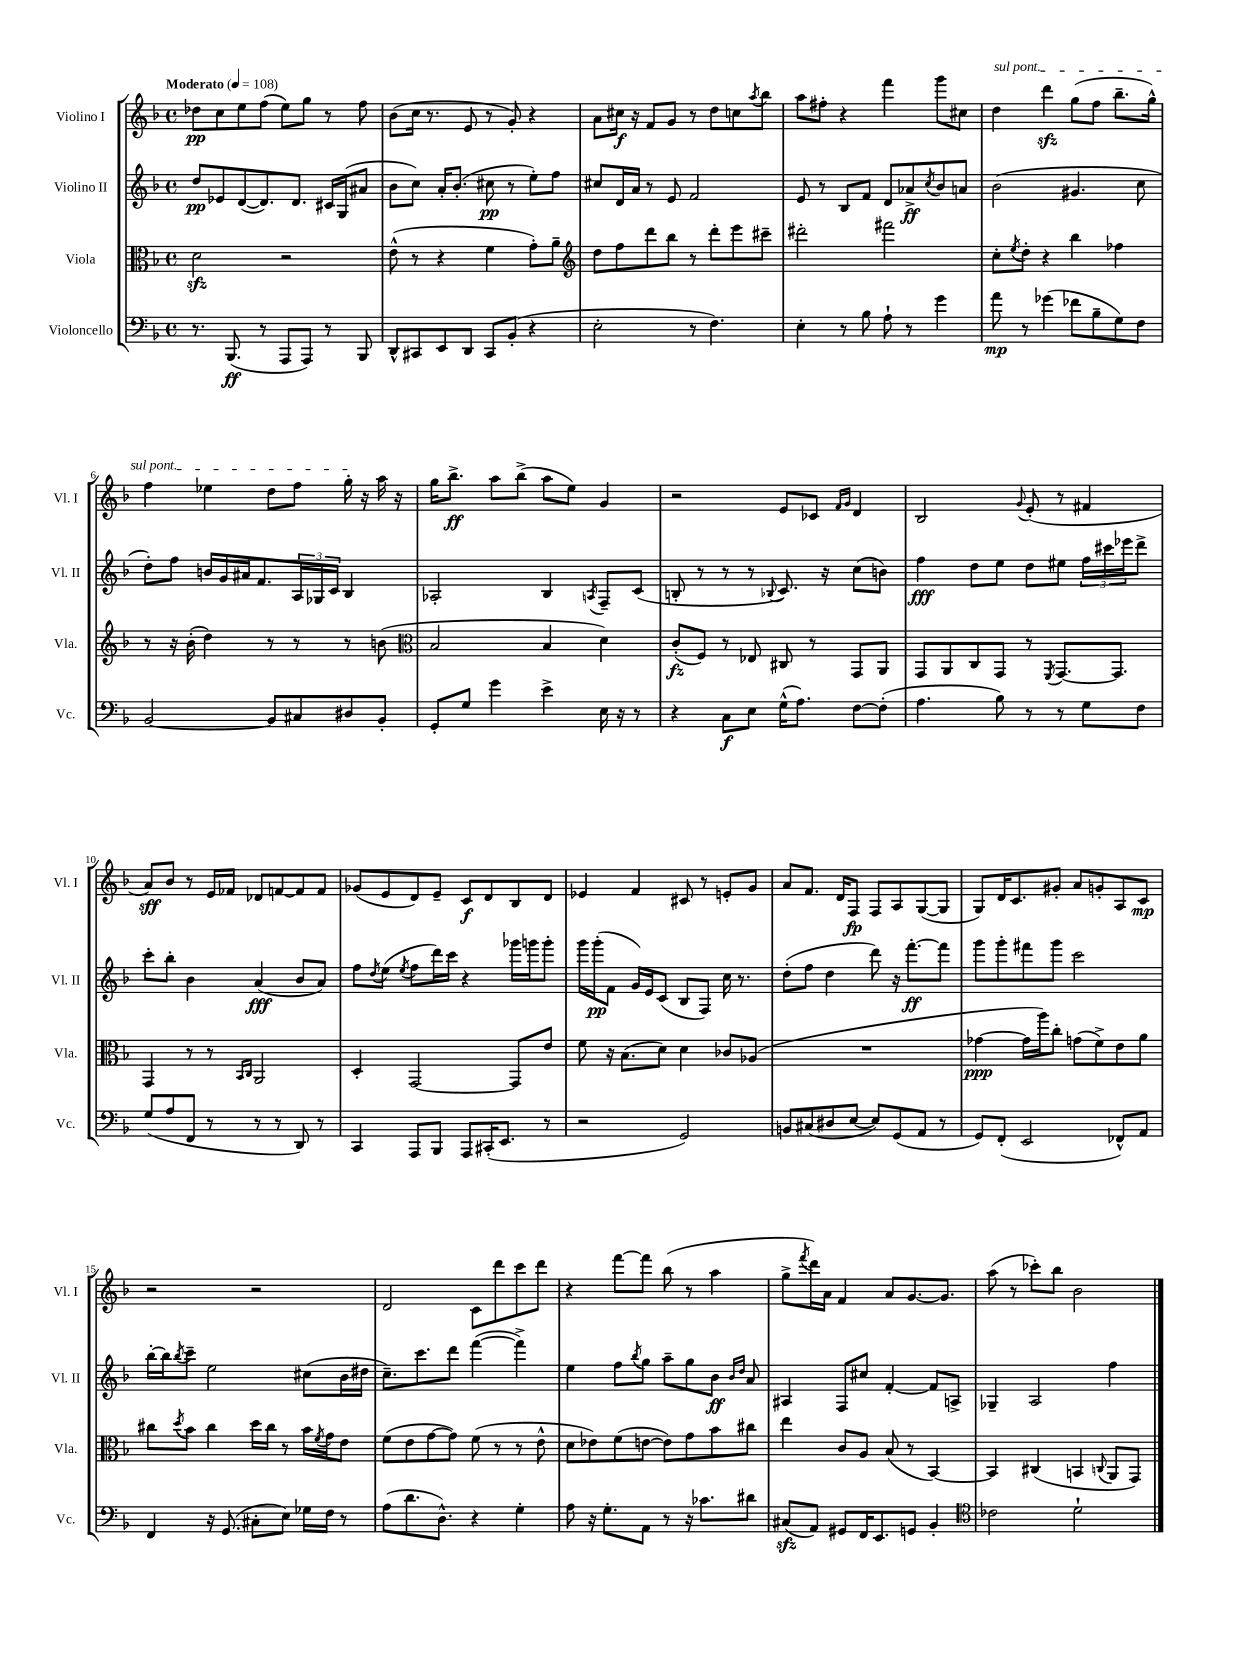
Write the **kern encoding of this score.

**kern	**dynam	**kern	**dynam	**kern	**dynam	**kern	**dynam
*part4	*part4	*part3	*part3	*part2	*part2	*part1	*part1
*staff4	*staff4	*staff3	*staff3	*staff2	*staff2	*staff1	*staff1
*I"Violoncello	*	*I"Viola	*	*I"Violino II	*	*I"Violino I	*
*I'Vc.	*	*I'Vla.	*	*I'Vl. II	*	*I'Vl. I	*
*clefF4	*	*clefC3	*	*clefG2	*	*clefG2	*
*k[b-]	*	*k[b-]	*	*k[b-]	*	*k[b-]	*
*M4/4	*	*M4/4	*	*M4/4	*	*M4/4	*
*met(c)	*	*met(c)	*	*met(c)	*	*met(c)	*
*MM108	*	*MM108	*	*MM108	*	*MM108	*
=1	=1	=1	=1	=1	=1	=1	=1
!	!	!	!	!	!	!LO:TX:a:B:t=Moderato	!
8.r	.	2dzz\	.	8dd/L	pp	8dd-X\L	pp
.	.	.	.	8e-X/	.	8cc\	.
(8.BBB-/	ff	.	.	.	.	.	.
.	.	.	.	([8d/	.	8ee\	.
8r	.	.	.	8.d/])	.	(8ff\J	.
8AAA/L	.	2r	.	.	.	8ee\L)	.
.	.	.	.	8.d/J	.	.	.
8AAA/J)	.	.	.	.	.	8gg\J	.
8r	.	.	.	16c#X/LL	.	8r	.
.	.	.	.	(16G/J	.	.	.
8BBB-/	.	.	.	8a#X/J	.	8ff\	.
=2	=2	=2	=2	=2	=2	=2	=2
8DD^^/L	.	(8e^^\	.	8b-\L	.	(8b-\L	.
8CC#X/	.	8r	.	8cc\J)	.	16cc\Jk	.
.	.	.	.	.	.	8.r	.
8EE/	.	4r	.	16a'/KL	.	.	.
.	.	.	.	(8.b-'/J	.	.	.
8DD/J	.	.	.	.	.	8e/	.
8CC#/L	.	4f\	.	8cc#X\	pp	8r	.
(8BB-'/J	.	.	.	8r	.	8g'/)	.
4r	.	8g'\L)	.	8ee'\L)	.	4r	.
.	.	8a~\J	.	8ff\J	.	.	.
=3	=3	=3	=3	=3	=3	=3	=3
*	*	*clefG2	*	*	*	*	*
2E'\	.	8dd\L	.	8cc#X/L	.	8a\L	.
.	.	8ff\	.	16d/L	.	16cc#X\Jk	f
.	.	.	.	16a/JJ	.	16r	.
.	.	8ddd\	.	8r	.	8f/L	.
.	.	8bb-\J	.	8e/	.	8g/J	.
8r	.	8r	.	2f/	.	8r	.
4.F\)	.	8ddd'\L	.	.	.	8dd\L	.
.	.	8eee\	.	.	.	8ccn\	.
.	.	.	.	.	.	8qaa/	.
.	.	8ccc#X~\J	.	.	.	8bb-\J	.
=4	=4	=4	=4	=4	=4	=4	=4
4E'\	.	2ddd#X'\	.	8e/	.	8aa\L	.
.	.	.	.	8r	.	8ff#X'\J	.
8r	.	.	.	8B-/L	.	4r	.
8B-\	.	.	.	8f/J	.	.	.
8A`\	.	2fff#X\	.	8d/L	.	4fff\	.
8r	.	.	.	8a-X^/	ff	.	.
.	.	.	.	8qcc/	.	.	.
4g\	.	.	.	8b-/	.	8ggg\L	.
.	.	.	.	8an/J	.	8cc#X\J	.
=5	=5	=5	=5	=5	=5	=5	=5
!	!	!	!	!	!	!LO:TX:a:i:t=sul pont.	!
8a\	mp	8cc'\L	.	(2b-\	.	4dd\	.
.	.	8qee/	.	.	.	.	.
8r	.	8dd'\J	.	.	.	.	.
(4g-X\	.	4r	.	.	.	4dddzz\	.
8f-X\L	.	4bb-\	.	4.g#X/	.	(8gg\L	.
8B-~\	.	.	.	.	.	8ff\J	.
8G\)	.	4ff-X\	.	.	.	8.bb-~\L	.
8F\J	.	.	.	8cc\	.	.	.
.	.	.	.	.	.	16gg^^\Jk)	.
!!LO:LB:g=z
=6	=6	=6	=6	=6	=6	=6	=6
[2BB-/	.	8r	.	8dd'\L)	.	4ff\	.
.	.	16r	.	8ff\J	.	.	.
.	.	(16b-'\	.	.	.	.	.
.	.	4dd\)	.	16bn/LL	.	4ee-X\	.
.	.	.	.	16g/	.	.	.
.	.	.	.	16a#X/J	.	.	.
.	.	.	.	8.f/	.	.	.
8BB-/L]	.	8r	.	.	.	8dd\L	.
8C#X/	.	8r	.	24A/L	.	8ff\J	.
.	.	.	.	24G-X/	.	.	.
.	.	.	.	24c/JJ	.	.	.
8D#X/	.	8r	.	4B-/	.	16gg'\	.
.	.	.	.	.	.	16r	.
8BB-'/J	.	(8bn\	.	.	.	16aa\	.
.	.	.	.	.	.	16r	.
=7	=7	=7	=7	=7	=7	=7	=7
*	*	*clefC3	*	*	*	*	*
8GG'/L	.	2B-/	.	2A-X'/	.	16gg\KL	.
.	.	.	.	.	.	8.bb-^\J	ff
8G/J	.	.	.	.	.	.	.
4g\	.	.	.	.	.	8aa\L	.
.	.	.	.	.	.	(8bb-^\J	.
4e^\	.	4B-/	.	4B-/	.	8aa\L	.
.	.	.	.	.	.	8ee\J)	.
.	.	.	.	8qAn/	.	.	.
16E\	.	4d\)	.	8F~/L	.	4g/	.
16r	.	.	.	.	.	.	.
8r	.	.	.	(8c/J	.	.	.
=8	=8	=8	=8	=8	=8	=8	=8
4r	.	(8c'/L	fz	8Bn'/	.	2r	.
.	.	8F/J)	.	8r	.	.	.
8C\L	f	8r	.	8r	.	.	.
8E\J	.	8E-X/	.	8r	.	.	.
.	.	.	.	8qqB-X/	.	.	.
(16G^^\KL	.	8C#X/	.	8.c/)	.	8e/L	.
8.A\J)	.	.	.	.	.	.	.
.	.	8r	.	.	.	8c-X/J	.
.	.	.	.	16r	.	.	.
.	.	.	.	.	.	16qqf/LL	.
.	.	.	.	.	.	16qqg/JJ	.
[8F\L	.	8GG/L	.	(8cc\L	.	4d/	.
(8F'\J]	.	8AA/J	.	8bn\J)	.	.	.
=9	=9	=9	=9	=9	=9	=9	=9
4.A\	.	8GG/L	.	4ff\	fff	2B-/	.
.	.	8AA/	.	.	.	.	.
.	.	8C/	.	8dd\L	.	.	.
8B-\)	.	8GG/J	.	8ee\J	.	.	.
.	.	.	.	.	.	8qqg/	.
8r	.	8r	.	8dd\L	.	(8e'/	.
.	.	8qFF/	.	.	.	.	.
8r	.	[8.GG/L	.	8ee#X\J	.	8r	.
8G\L	.	.	.	24ff\LL	.	4f#X/	.
.	.	.	.	24ccc#X\	.	.	.
.	.	8.GG/J]	.	.	.	.	.
.	.	.	.	24eee-X\J	.	.	.
8F\J	.	.	.	8ddd^\J	.	.	.
!!LO:LB:g=z
=10	=10	=10	=10	=10	=10	=10	=10
(8G/L	.	4GG/	.	8ccc'\L	.	8a/L)	sff
8A/	.	.	.	8bb-'\J	.	8b-/J	.
8FF/J	.	8r	.	4b-\	.	8r	.
8r	.	8r	.	.	.	16e/LL	.
.	.	.	.	.	.	16f-X/JJ	.
.	.	16qqBB-/LL	.	.	.	.	.
.	.	16qqC/JJ	.	.	.	.	.
8r	.	2AA/	.	(4a/	fff	8d-X/L	.
8r	.	.	.	.	.	[8fn/	.
8DD/)	.	.	.	8b-/L	.	8f/]	.
8r	.	.	.	8a/J)	.	8f/J	.
=11	=11	=11	=11	=11	=11	=11	=11
4CC/	.	4D'/	.	8ff\L	.	(8g-X/L	.
.	.	.	.	8qdd/	.	.	.
.	.	.	.	(8ee\J	.	8e/	.
.	.	.	.	8qee/	.	.	.
8AAA/L	.	[2GG/	.	8ff\L	.	8d/)	.
8BBB-/J	.	.	.	16ddd\L)	.	8e~/J	.
.	.	.	.	16ccc\JJ	.	.	.
8AAA/L	.	.	.	4r	.	8c/L	f
(16CC#X'/K	.	.	.	.	.	8d/	.
8.EE/J	.	.	.	.	.	.	.
.	.	8GG/L]	.	16ggg-X\LL	.	8B-/	.
.	.	.	.	16gggn\J	.	.	.
8r	.	8e/J	.	8ggg'\J	.	8d/J	.
=12	=12	=12	=12	=12	=12	=12	=12
2r	.	8f\	.	16ggg\LL	.	4e-X/	.
.	.	.	.	(16ggg'\J	pp	.	.
.	.	16r	.	8f\J	.	.	.
.	.	(8.B-\L	.	.	.	.	.
.	.	.	.	16g/LL)	.	4f/	.
.	.	.	.	16e/J	.	.	.
.	.	8d\J)	.	(8c/J	.	.	.
2GG/)	.	4d\	.	8B-/L	.	8c#X/	.
.	.	.	.	8F/J)	.	8r	.
.	.	8c-X/L	.	16cc\	.	8en'/L	.
.	.	.	.	8.r	.	.	.
.	.	(8A-X/J	.	.	.	8g/J	.
=13	=13	=13	=13	=13	=13	=13	=13
8BBn/L	.	1r	.	(8dd'\L	.	8a/L	.
(8C#X/	.	.	.	8ff\J	.	8.f/J	.
8D#X/	.	.	.	4dd\	.	.	.
.	.	.	.	.	.	16d/KL	.
[8E/J	.	.	.	.	.	8F/J	fp
8E/L])	.	.	.	8ddd\)	.	8F/L	.
(8GG/	.	.	.	16r	.	8A/	.
.	.	.	.	[8.fff'\L	ff	.	.
8AA/J	.	.	.	.	.	([8G/	.
8r	.	.	.	8fff\J]	.	8G/J]	.
=14	=14	=14	=14	=14	=14	=14	=14
8GG/L)	.	[4g-X\	ppp	8ggg\L	.	8G/L)	.
(8FF'/J	.	.	.	8ggg'\	.	16d/K	.
.	.	.	.	.	.	8.c/	.
2EE/	.	16g-\LL]	.	8fff#X\	.	.	.
.	.	16aa\J)	.	.	.	.	.
.	.	8cc'\J	.	8ggg\J	.	8g#X'/J	.
.	.	(8gn\L	.	2ccc\	.	8a/L	.
.	.	8f^\)	.	.	.	8gn'/	.
8FF-X^^/L)	.	8e\	.	.	.	8A/	.
8AA/J	.	8a\J	.	.	.	8c/J	mp
!!LO:LB:g=z
=15	=15	=15	=15	=15	=15	=15	=15
4FF/	.	8cc#X\L	.	[16bb-'\LL	.	2r	.
.	.	.	.	16bb-\J]	.	.	.
.	.	8qdd/	.	8qbb-/	.	.	.
.	.	8b-\J	.	8ccc~\J	.	.	.
16r	.	4cc#\	.	2ee\	.	.	.
(8.GG/	.	.	.	.	.	.	.
8C#X'\L	.	16dd\LL	.	.	.	2r	.
.	.	16cc#\JJ	.	.	.	.	.
8E\J)	.	8r	.	.	.	.	.
16G-X\LL	.	16b-\LL	.	(8cc#X\L	.	.	.
.	.	8qf/	.	.	.	.	.
16F\JJ	.	16g\J	.	.	.	.	.
8r	.	8e\J	.	16b-\L	.	.	.
.	.	.	.	16dd#X\JJ	.	.	.
=16	=16	=16	=16	=16	=16	=16	=16
(8A\L	.	(8f\L	.	8.cc~\L)	.	2d/	.
8.d\	.	8e\	.	.	.	.	.
.	.	.	.	8.ccc\	.	.	.
.	.	[8g\	.	.	.	.	.
8.D^^\J)	.	.	.	.	.	.	.
.	.	8g\J])	.	8ddd\J	.	.	.
4r	.	(8f\	.	([4fff\	.	8c\L	.
.	.	8r	.	.	.	8ddd\	.
4G'\	.	8r	.	4fff^\])	.	8ccc\	.
.	.	8e^^\	.	.	.	8ddd\J	.
=17	=17	=17	=17	=17	=17	=17	=17
8A\	.	8d\L	.	4ee\	.	4r	.
16r	.	8e-X\)	.	.	.	.	.
8.G'\L	.	.	.	.	.	.	.
.	.	(8f\	.	8ff\L	.	[8fff\L	.
.	.	.	.	8qbb-/	.	.	.
8AA\J	.	[8en\J	.	8gg\J	.	8fff\J]	.
8r	.	8e\L])	.	8aa~\L	.	(8bb-\	.
16r	.	8g\	.	8gg\	.	8r	.
8.c-X\L	.	.	.	.	.	.	.
.	.	8b-\	.	8b-\J	ff	4aa\	.
.	.	.	.	16qqb-/LL	.	.	.
.	.	.	.	16qqdd/JJ	.	.	.
8d#X\J	.	8cc#X\J	.	8a/	.	.	.
=18	=18	=18	=18	=18	=18	=18	=18
(8C#Xzz/L	.	4ee\	.	4A#X/	.	8gg^\L	.
.	.	.	.	.	.	8qfff/	.
8AA/J)	.	.	.	.	.	16ddd\L)	.
.	.	.	.	.	.	16a\JJ	.
8GG#X/L	.	8c/L	.	8F/L	.	4f/	.
16FF/K	.	8A/J	.	8cc#X/J	.	.	.
8.EE/	.	.	.	.	.	.	.
.	.	(8B-/	.	[4f'/	.	8a/L	.
8GGn/J	.	8r	.	.	.	[8.g/	.
4BB-'/	.	[4BB-/)	.	8f/L]	.	.	.
.	.	.	.	.	.	8.g/J]	.
.	.	.	.	8An^/J	.	.	.
=19	=19	=19	=19	=19	=19	=19	=19
*clefC4	*	*	*	*	*	*	*
2c-X\	.	4BB-/]	.	4G-X~/	.	(8aa\	.
.	.	.	.	.	.	8r	.
.	.	(4C#X/	.	2A/	.	8ccc-X'\L)	.
.	.	.	.	.	.	8bb-\J	.
2d`\	.	4BBn/	.	.	.	2b-\	.
.	.	8qqCn/	.	.	.	.	.
.	.	8AA/L	.	4ff\	.	.	.
.	.	8GG/J)	.	.	.	.	.
==	==	==	==	==	==	==	==
*-	*-	*-	*-	*-	*-	*-	*-
